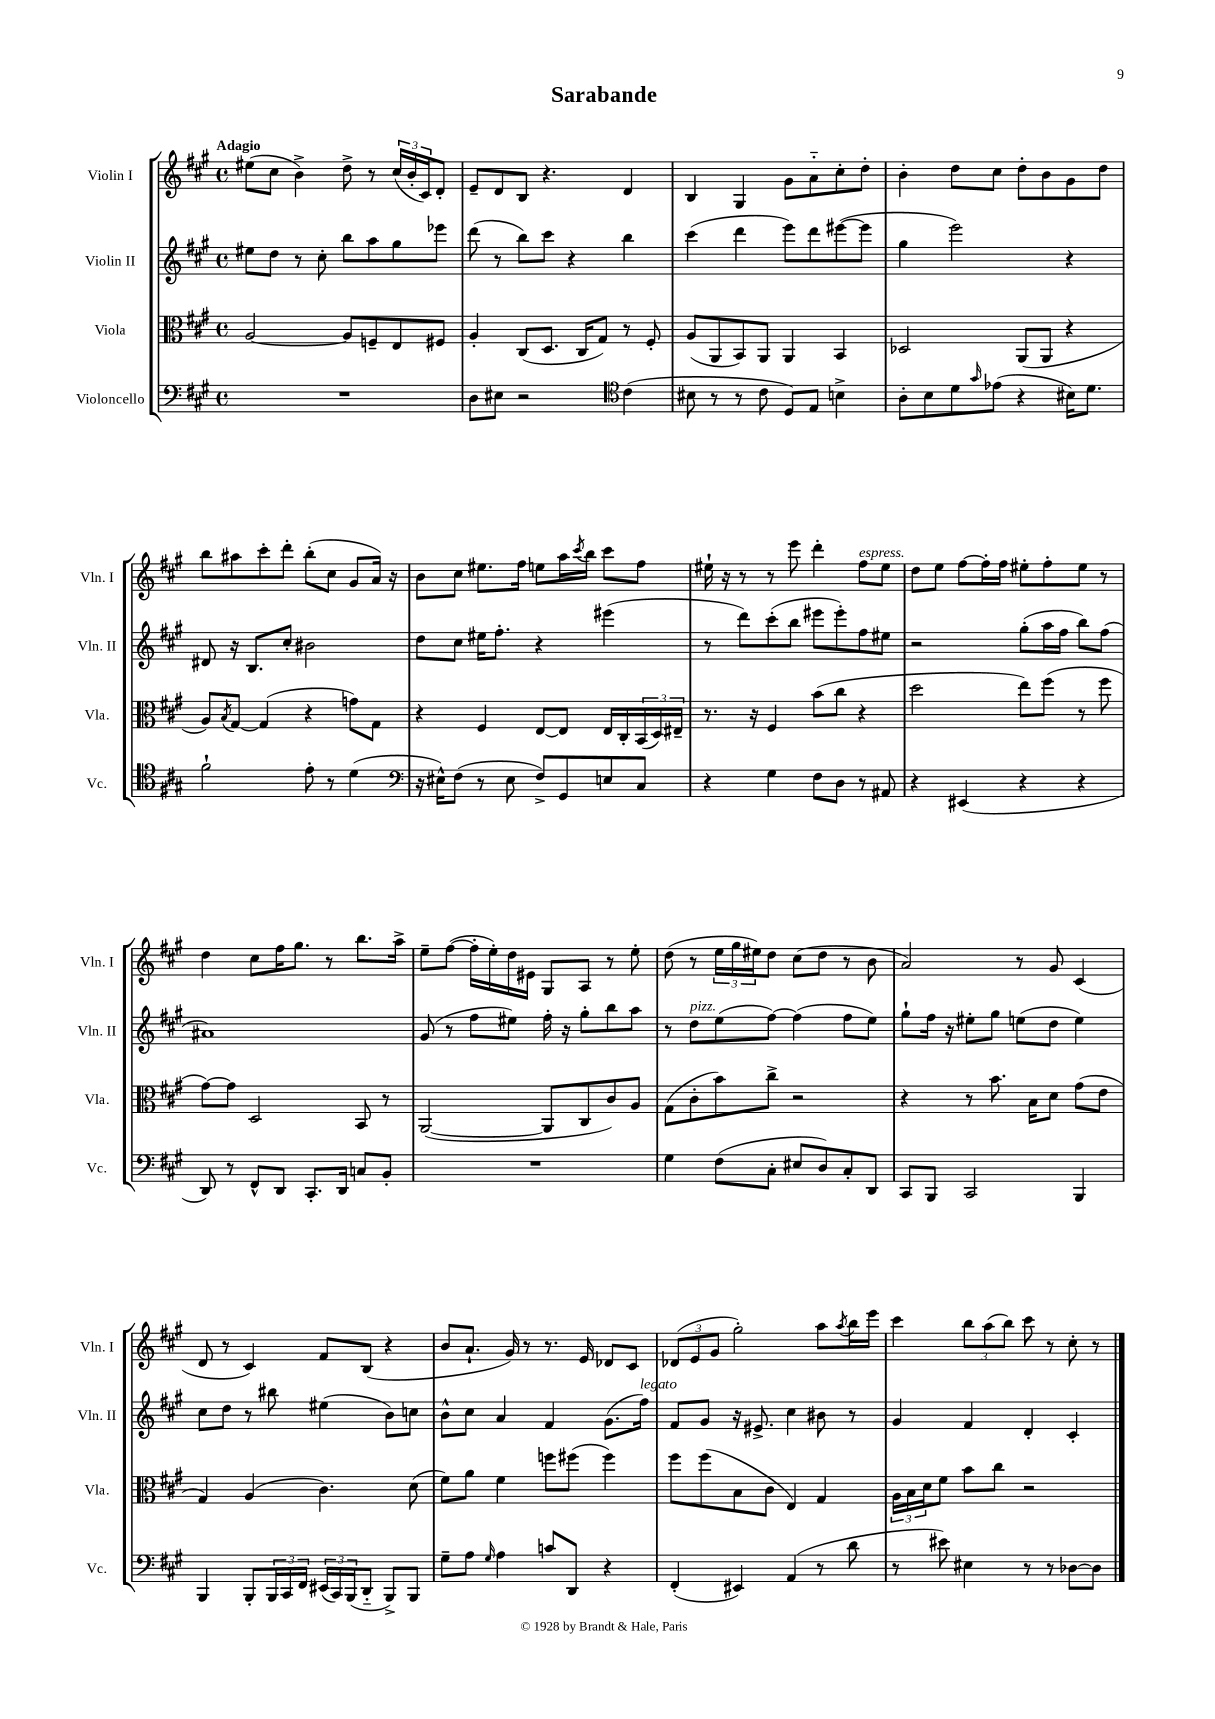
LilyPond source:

\header { title = "Sarabande" }
<<
\new StaffGroup <<
\new Staff = "s0" \with { instrumentName = "Violin I" shortInstrumentName = "Vln. I" } {
    \clef treble \key a \major \defaultTimeSignature \time 4/4 \tempo "Adagio"
    eis''8( cis''8 b'4->) d''8-> r8 \tuplet 3/2 { cis''16( b'16-. cis'16) } d'8-. |
    e'8-- d'8 b8 r4. d'4 |
    b4 gis4 gis'8 a'8-_ cis''8-. d''8-. |
    b'4-. d''8 cis''8 d''8-. b'8 gis'8 d''8 |
    b''8 ais''8 cis'''8-. d'''8-. b''8-.( cis''8 gis'8 a'16) r16 |
    b'8 cis''8 eis''8. fis''16 e''8 a''16 \acciaccatura { cis'''8 } b''16 cis'''8 fis''8 |
    eis''16-! r16 r8 r8 e'''8 d'''4-. fis''8^\markup { \italic "espress." } eis''8 |
    d''8 e''8 fis''8~ fis''16-. fis''16 eis''8-. fis''8-. eis''8 r8 |
    d''4 cis''8 fis''16 gis''8. r8 b''8. a''16-> |
    e''8-- fis''8~( fis''16-. e''16-.) d''16 eis'16 gis8 a8 r8 e''8-. |
    d''8( r8 \tuplet 3/2 { e''16 gis''16 eis''16) } d''8 cis''8( d''8 r8 b'8 |
    a'2) r8 gis'8 cis'4( |
    d'8 r8 cis'4) fis'8 b8( r4 |
    b'8 a'8.-! gis'16) r8 r8. e'16 des'8 cis'8 |
    \tuplet 3/2 { des'8( e'8 gis'8 } gis''2-.) a''8 \acciaccatura { a''8 } b''16 e'''16 |
    cis'''4 \tuplet 3/2 { b''8 a''8( b''8) } cis'''8 r8 cis''8-. r8 \bar "|." |
}
\new Staff = "s1" \with { instrumentName = "Violin II" shortInstrumentName = "Vln. II" } {
    \clef treble \key a \major \defaultTimeSignature \time 4/4
    eis''8 d''8 r8 cis''8-. b''8 a''8 gis''8 ees'''8 |
    d'''8( r8 b''8) cis'''8 r4 b''4 |
    cis'''4( d'''4 e'''8) d'''8 eis'''8~( eis'''8 |
    gis''4 e'''2) r4 |
    dis'8 r16 b8. cis''8-. bis'2 |
    d''8 cis''8 eis''16 fis''8.-. r4 eis'''4( |
    r8 d'''8) cis'''8-.( b''8 eis'''8 eis'''8-.) fis''8 eis''8 |
    r2 gis''8-.( a''16 fis''16 b''8) fis''8( |
    ais'1) |
    gis'8( r8 fis''8 eis''8) fis''16-. r16 gis''8-. b''8 a''8 |
    r8 d''8^\markup { \italic "pizz." } e''8( fis''8~) fis''4( fis''8 e''8) |
    gis''8-! fis''16 r16 eis''8-. gis''8 e''8( d''8 e''4) |
    cis''8 d''8 r8 bis''8 eis''4( b'8) c''8 |
    b'8-^ cis''8 a'4 fis'4 gis'8.( fis''16^\markup { \italic "legato" }) |
    fis'8 gis'8 r16 eis'8.-> cis''4 bis'8 r8 |
    gis'4 fis'4 d'4-. cis'4-. \bar "|." |
}
\new Staff = "s2" \with { instrumentName = "Viola" shortInstrumentName = "Vla." } {
    \clef alto \key a \major \defaultTimeSignature \time 4/4
    a2~ a8 f8-- e8 fis8 |
    a4-. cis8( d8. cis16 gis8) r8 fis8-. |
    a8( a,8 b,8) a,8 a,4 b,4 |
    des2 a,8( a,8 r4 |
    a8) \acciaccatura { b8 } gis8~ gis4( r4 g'8) gis8 |
    r4 fis4 e8~ e8 e16 cis16-. \tuplet 3/2 { b,16( d16) eis16-- } |
    r8. r16 fis4 b'8( cis''8 r4 |
    d''2 e''8) fis''8( r8 fis''8 |
    gis'8~) gis'8 d2 b,8 r8 |
    a,2~( a,8 cis8 cis'8) a8 |
    gis8( cis'8-. b'8) cis''8-> r2 |
    r4 r8 b'8. b16 d'8 gis'8( e'8 |
    gis4) a4( cis'4.) d'8( |
    fis'8) a'8 fis'4 f''8 fis''8( fis''4) |
    fis''8 fis''8( b8 cis'8 e4) gis4 |
    \tuplet 3/2 { a16 b16 d'16 } fis'8 b'8 cis''8 r2 \bar "|." |
}
\new Staff = "s3" \with { instrumentName = "Violoncello" shortInstrumentName = "Vc." } {
    \clef bass \key a \major \defaultTimeSignature \time 4/4
    R1 |
    d8 eis8 r2 \clef tenor cis'4( |
    bis8 r8 r8 cis'8 d8) e8 b4-> |
    a8-. b8 d'8 \grace { gis'16 } ees'8( r4 bis16) d'8. |
    fis'2-! e'8-. r8 d'4( |
    \clef bass r16 eis16-^) fis8( r8 eis8 fis8->) gis,8 e8 cis8 |
    r4 gis4 fis8 d8 r8 ais,8 |
    r4 eis,4( r4 r4 |
    d,8) r8 fis,8-^ d,8 cis,8.-. d,16 c8 b,8-. |
    R1 |
    gis4 fis8( cis8-. eis8 d8) cis8-. d,8 |
    cis,8 b,,8 cis,2 b,,4 |
    b,,4 b,,8-. \tuplet 3/2 { b,,16 cis,16 fis,16 } \tuplet 3/2 { eis,16( cis,16) b,,16( } d,8-_ b,,8->) b,,8 |
    gis8-- a8 \grace { gis16 } a4 c'8 d,8 r4 |
    fis,4-.( eis,4) a,4( r8 d'8 |
    r8 eis'8) eis4 r8 r8 des8~ des8 \bar "|." |
}
>>
>>
\layout { \context { \Score \remove "Bar_number_engraver" } }
